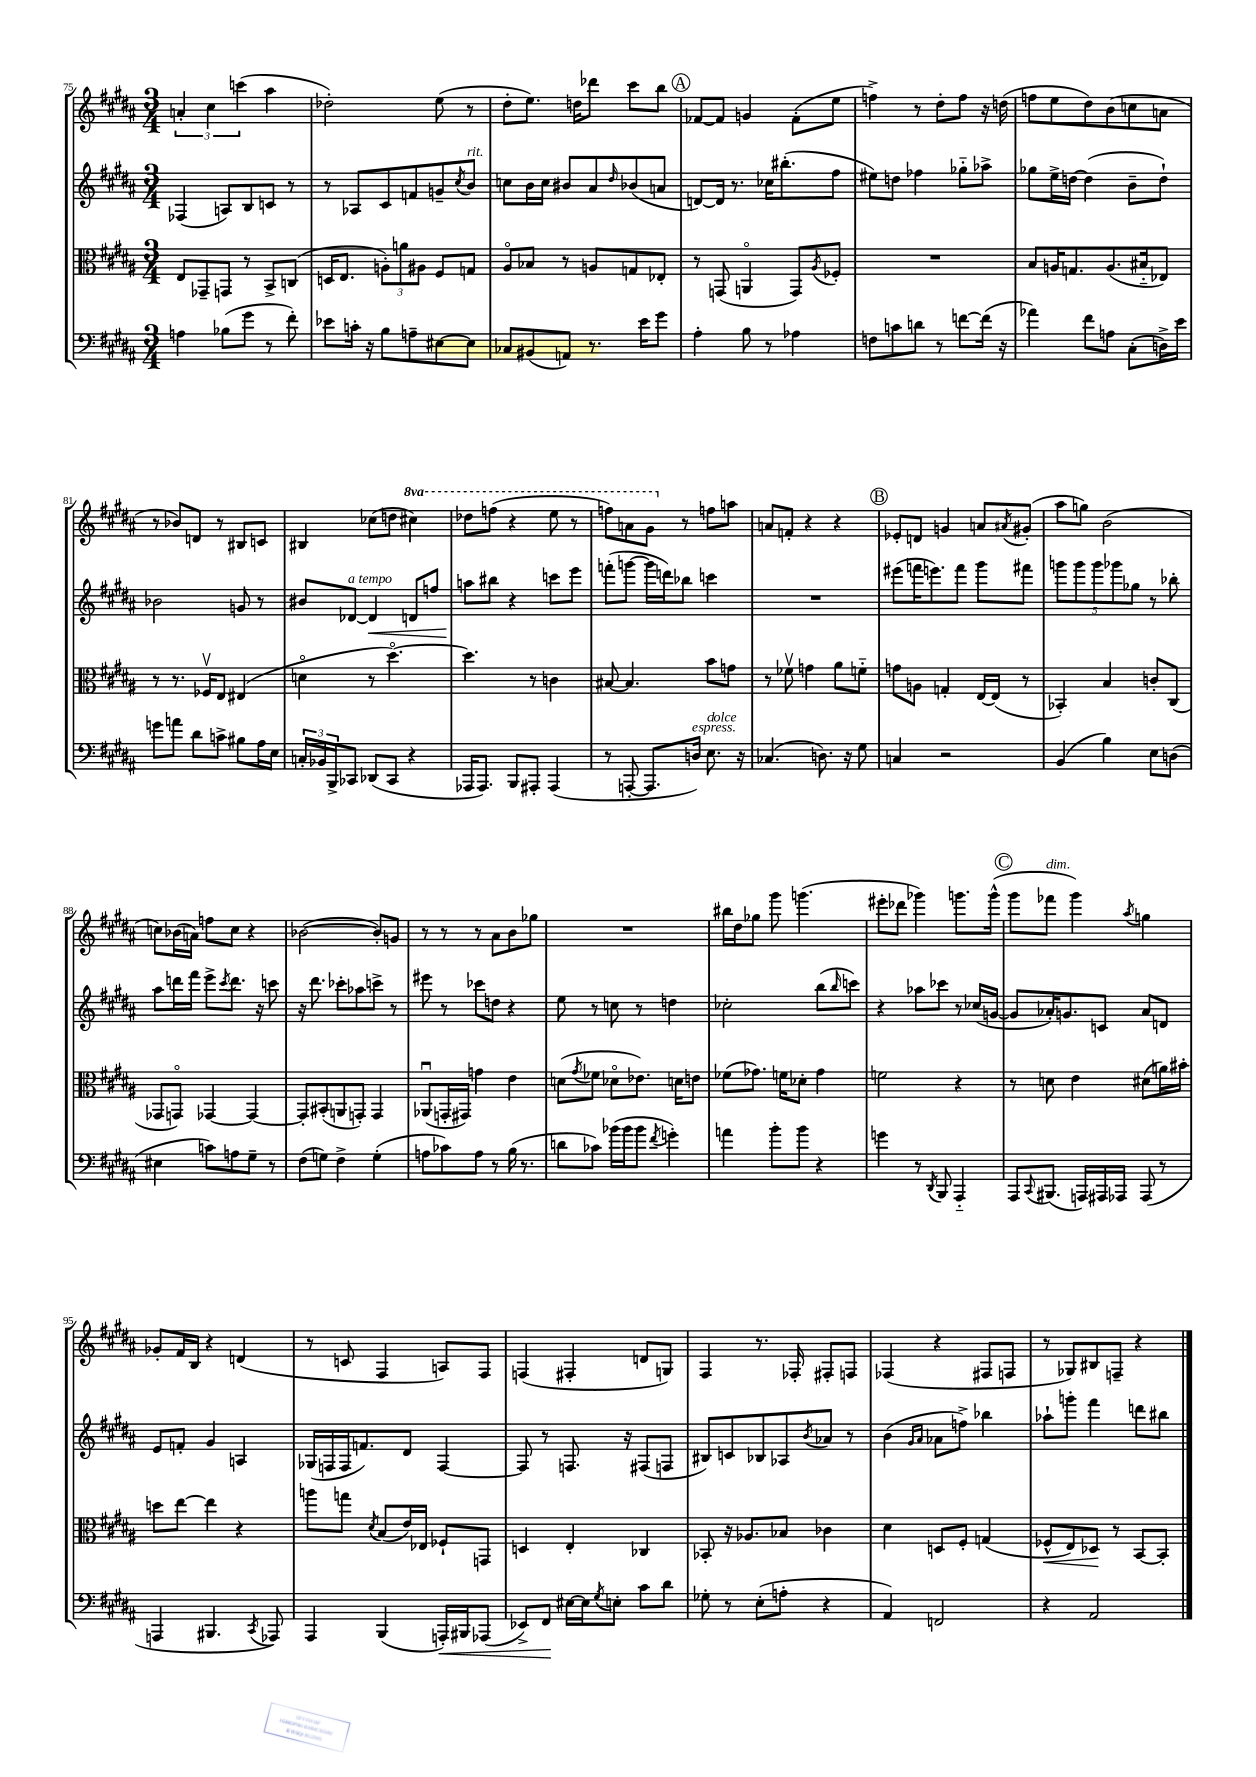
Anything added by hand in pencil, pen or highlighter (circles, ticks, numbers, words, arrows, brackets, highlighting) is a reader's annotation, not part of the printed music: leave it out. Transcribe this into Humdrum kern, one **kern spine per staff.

**kern	**kern	**kern	**kern
*staff4	*staff3	*staff2	*staff1
*clefF4	*clefC3	*clefG2	*clefG2
*k[f#c#g#d#a#]	*k[f#c#g#d#a#]	*k[f#c#g#d#a#]	*k[f#c#g#d#a#]
*M3/4	*M3/4	*M3/4	*M3/4
4A\	8E/L	(4F-/	6a'/
.	8GG-~/	.	.
.	.	.	6cc#\
(8B-\L	8GG/J	8A/L)	.
.	.	.	(6ccc\
8g#\J	8r	8B/	.
8r	8BB^/L	8c/J	4aa#\
8f#'\)	(8C/J	8r	.
=	=	=	=
8e-\L	16D/LK	8r	2dd-'\)
.	8.E/J	.	.
16c'\Jk	.	8A-/L	.
16r	.	.	.
8B\L	12A'\L)	8c#/	.
.	12a\	.	.
8A~\	.	8f/	.
.	12A#\J	.	.
[8E#\	8F#/L	8g~/	(8ee\
.	.	8qcc#/	.
8E#\]J	8G/J	8b/J	8r
=	=	=	=
8C-/L	8A#o/L	8cc\L	8dd#'\L
(8BB#/	8B-/J	16b\L	8.ee\J)
.	.	16cc\JJ	.
8AA/J)	8r	8b#/L	.
.	.	.	16dd\LK
8.r	8A/L	8a#/	8ddd-\J
.	.	16qqdd#/	.
.	8G/	(8b-/	8ccc#\L
16e\LK	.	.	.
8g#\J	8E-'/J	8a/J	8bb\J
=	=	=	=
4A#'\	8r	[8d/L)	[8f-/L
.	(8GG/	16d/]Jk	8f-/]J
.	.	8.r	.
8B\	4AAo/	.	4g/
8r	.	16cc-\LK	.
.	.	(8.bb#'\	.
4A-\	8GG/L)	.	(8f-'\L
.	8qA#/	.	.
.	8F-'/J	8ff#\J	8ee\J
=	=	=	=
8F\L	2.r	8ee#\L)	4ff^\)
8c\	.	8dd\J	.
8d\J	.	4ff-\	8r
8r	.	.	8dd#'\L
[8f\L	.	8gg-'~\L	8ff\J
(16f\]Jk	.	8aa-^\J	16r
16r	.	.	(16dd\
=	=	=	=
4a-\)	8B/L	8gg-\L	8ff\L
.	16A/K	16ee^\L	8ee\
.	8.G/	[16dd\JJ	.
8f#\L	.	(4dd\]	8dd#\)
8A\J	(8.A/	.	(8b\
(8C#'\L	.	8b~\L	8cc\
.	16B#'~/k	.	.
16D^\L)	8E-/J)	8dd`\J)	8a\J
16e\JJ	.	.	.
=	=	=	=
8g\L	8r	2b-\	8r
8a\J	8.r	.	8b-/L)
8d#\L	.	.	8d/J
.	16F-v/LK	.	.
8c^\J	8E/J	.	8r
8B#\L	(4E#/	8g/	8B#/L
16A#\L	.	8r	8c/J
16E\JJ	.	.	.
=	=	=	=
24C'/LL	4do\	8b#/L	4B#/
24BB-/	.	.	.
24BBB^/J	.	.	.
8CC-/J	.	[8d-/J	.
(8DD-/L	8r	4d-/]	(8cc-\L
8CC-/J	[4.dd#o\)	.	8dd\J
4r	.	8d/L	4ccc#\)
.	.	8ff/J	.
=	=	=	=
16AAA-/LK	4.dd#\]	8aa\L	8ddd-\L
8.AAA-/J)	.	.	.
.	.	8bb#\J	(8fff\J
8BBB/L	.	4r	4r
8AAA#'/J	8r	.	.
(4AAA#/	4c\	8ccc\L	8eee\
.	.	8eee\J	8r
=	=	=	=
8r	[8B#/	(8fff'\L	8fff\L)
[8AAA'/	4.B#/]	[8ggg\J	8aa\
8.AAA/]L	.	16ggg\]LL	8gg#\J
.	.	16ddd\J)	.
.	.	8bb-\J	8r
16D/Jk)	.	.	.
8.E\	8b\L	4ccc\	8ff\L
.	8g\J	.	8aa\J
16r	.	.	.
=	=	=	=
(4.C-/	8r	2.r	8a/L
.	8f-v\	.	8f'/J
.	4g\	.	4r
8.D\)	.	.	.
.	8a#\L	.	4r
16r	.	.	.
8G#\	8f'~\J	.	.
=	=	=	=
4C/	8g\L	(8eee#\L	8e-'/L
.	8A\J	16fff\K	8d/J
.	.	8.eee\)	.
2r	4G'/	.	4g/
.	.	8fff\J	.
.	[16E/LL	8ggg#\L	8a/L
.	(16E/]JJ	.	.
.	.	.	8qa#/
.	8r	8fff#\J	(8g#'/J
=	=	=	=
(4BB/	4BB-'/)	10ggg\L	8aa#\L
.	.	10ggg\	.
.	.	.	8gg\J)
.	.	10ggg\	.
4B\)	4B/	.	(2b\
.	.	10ggg-\	.
.	.	10gg-\J	.
8E\L	8c'/L	8r	.
(8D\J	(8C#/J	8bb-'\	.
=	=	=	=
4E#\	8GG-/L	8aa#\L	8cc\L)
.	8GGo/J)	16ddd\L	(16b-\L
.	.	16fff#\JJ	16a\JJ)
8c\L)	[4GG-/	8eee^\L	8ff\L
.	.	8qccc#/	.
8A\	.	8.ddd\J	8cc\J
8G#~\J	4GG-/_	.	4r
.	.	16r	.
8r	.	8ccc\	.
=	=	=	=
(8F#\L	8GG-'/]L	16r	([2b-\
.	.	8.ddd#\	.
8G\J)	(8BB#'/	.	.
4F#^\	8AA/	8ccc-'\L	.
.	8GG'/J)	8aa-\	.
(4G'\	4GG/	8ccc^\J	8b-'/]L)
.	.	8r	8g/J
=	=	=	=
8A\L	(8AA-u/L	8eee#\	8r
8c-\)	16GG'/L	8r	8r
.	16GG#/JJ)	.	.
8A\J	4g\	8ccc-\L	8r
8r	.	8dd\J	8a#\L
(16B\	4e\	4r	8b\
8.r	.	.	.
.	.	.	8gg-\J
=	=	=	=
8d\L	(8d\L	8ee\	2.r
.	8qg#/	.	.
8c-\J)	8f-\J	8r	.
(16b-\LL	8d-o\L	8cc\	.
16b-\J	.	.	.
8b-\J	8.e-\J)	8r	.
8qf#/	.	.	.
4g'\)	.	4dd\	.
.	16d\LK	.	.
.	8e\J	.	.
=	=	=	=
4a\	(8f-\L	2cc-'\	16bb#\LL
.	.	.	16dd#\J
.	8.g-\J)	.	8gg-\J
8b'\L	.	.	8ggg#\
.	16f\LK	.	.
8b\J	8d-'\J	.	(4.ggg\
4r	4g-\	(8bb\L	.
.	.	16qqbb/	.
.	.	8ccc\J)	.
=	=	=	=
4g\	2f\	4r	8eee#'\L
.	.	.	8ddd-\J
8r	.	8aa-\L	4ggg-\)
8qDD#/	.	.	.
8BBB/	.	8ccc-\J	.
4AAA#'~/	4r	8r	8.ggg\L
.	.	(16cc-/LL	.
.	.	[16g/JJ	(16ggg^^\Jk
=	=	=	=
8AAA#/L	8r	8g/]L	8ggg#\L
8qqCC#/	.	.	.
(8.BBB#/J	8d\	16a-'/K)	8fff-\J
.	.	8.g/	.
.	4e\	.	4ggg#\)
16AAA/LL)	.	.	.
16AAA#/	.	8c/J	.
16AAA-/JJ	.	.	.
.	.	.	8qaa#/
(8AAA-/	(8d#\L	8a-/L	4gg\
8r	16a\L)	8d/J	.
.	16b#'\JJ	.	.
=	=	=	=
4AAA/	8dd\L	8e/L	8g-'/L
.	[8ee\J	8f'/J	16f#/L
.	.	.	16B/JJ
4.BBB#/	4ee\]	4g#/	4r
.	4r	4A/	(4d/
8qCC#/	.	.	.
8AAA-/)	.	.	.
=	=	=	=
4AAA#/	8aa\L	(16G-/LL	8r
.	.	16F/	.
.	8gg\J	16F/J	8c/
.	.	8.f/)	.
.	8qd#/	.	.
(4BBB/	(8B/L	.	4F#/
.	16e/L)	8d#/J	.
.	16E-/JJ	.	.
16AAA'/LL)	8F-`/L	[4F/	8A/L)
16BBB#/J	.	.	.
(8AAA-/J	8GG/J	.	8F#/J
=	=	=	=
8EE-^/L)	4D/	8F/]	(4F/
8FF#/J	.	8r	.
[16E#\LL	4E'/	8.F/	4F#'/
16E#\]J	.	.	.
8qG#/	.	.	.
8E'\J	.	.	.
.	.	16r	.
8c#\L	4C-/	(8F#/L	8d/L
8d#\J	.	8F/J	8G/J)
=	=	=	=
8G-'\	8BB-'/	8B#/L)	4F#/
8r	16r	8c/	.
.	8.A-/L	.	.
(8E'\L	.	8B-/	8.r
8A'\J	8B-/J	8A-/	.
.	.	.	16F-'/
.	.	8qb/	.
4r	4c-\	8a-/J	8F#'/L
.	.	8r	8F/J
=	=	=	=
4AA#/)	4d#\	(4b\	(4F-/
.	.	16qqg#/LL	.
.	.	16qqa#/JJ	.
2FF/	8D/L	8a-\L	4r
.	8F#'/J	8ff^\J)	.
.	(4G/	4bb-\	8F#/L
.	.	.	8F/J
=	=	=	=
4r	8F-^^/L	8aa-`\L	8r
.	8E/)	8ggg'\J	8G-/L)
2AA#/	8D-/J	4fff#\	8B#/
.	8r	.	8F~/J
.	[8BB/L	8ddd\L	4r
.	8BB'/]J	8bb#\J	.
==	==	==	==
*-	*-	*-	*-
